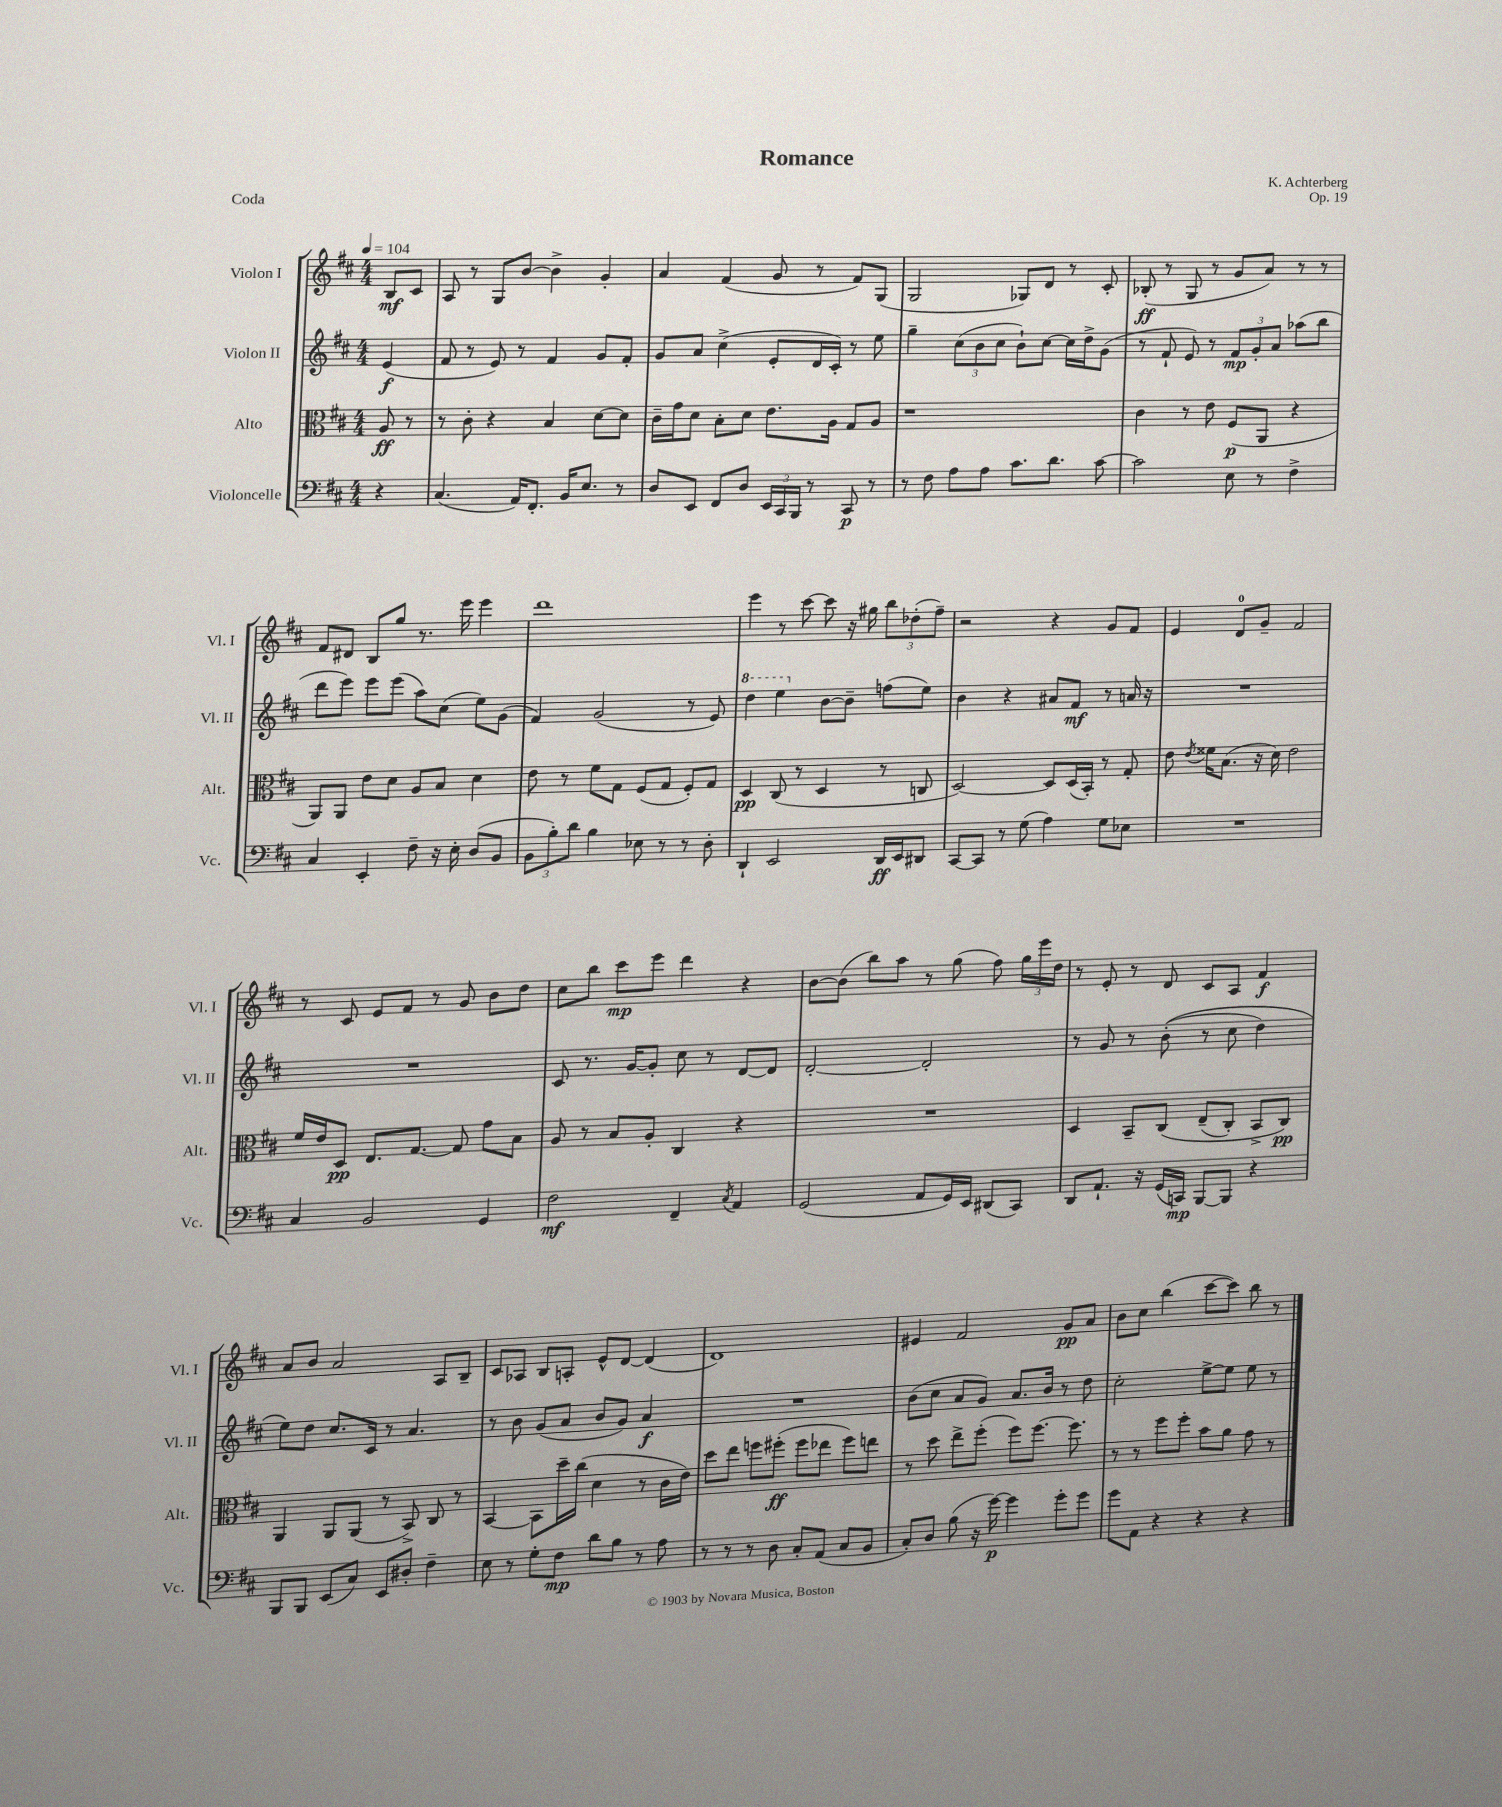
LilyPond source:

\header { title = "Romance" composer = "K. Achterberg" opus = "Op. 19" piece = "Coda" }
<<
\new StaffGroup <<
\new Staff = "s0" \with { instrumentName = "Violon I" shortInstrumentName = "Vl. I" } {
    \clef treble \key d \major \numericTimeSignature \time 4/4 \partial 4 \tempo 4 = 104
    \autoBeamOff b8[\mf cis'8] |
    a8 r8 g8[ b'8]~ b'4-> g'4-. |
    a'4 fis'4( g'8 r8 fis'8[) g8]( |
    g2 ges8[) d'8] r8 cis'8-. |
    bes8-.\ff( r8 g8 r8 g'8[ a'8]) r8 r8 |
    fis'8[ dis'8] b8[ g''8] r8. e'''16 e'''4 |
    d'''1 |
    e'''4 r8 cis'''8~ cis'''8 r16 gis''16 \tuplet 3/2 { b''8[ des''8-.( fis''8]--) } |
    r2 r4 g'8[ fis'8] |
    e'4 d'8[-0 g'8]-- fis'2 |
    r8 cis'8 e'8[ fis'8] r8 g'8 b'8[ d''8] |
    cis''8[ b''8] cis'''8[\mp e'''8] d'''4 r4 |
    b'8[~ b'8]( b''8[) a''8] r8 g''8( fis''8) \tuplet 3/2 { g''16[ e'''16 d''16] } |
    r8 e'8-. r8 d'8 cis'8[ a8] fis'4\f |
    a'8[ b'8] a'2 a8[ b8]-- |
    cis'8[ aes8] b8[ a8]-. e'8[-^ d'8]~ d'4( |
    d'1) |
    eis'4 fis'2 g'8[\pp a'8] |
    b'8[ cis''8] b''4( cis'''8[~ cis'''8]) b''8 r8 \bar "|." |
}
\new Staff = "s1" \with { instrumentName = "Violon II" shortInstrumentName = "Vl. II" } {
    \clef treble \key d \major \numericTimeSignature \time 4/4 \partial 4
    \autoBeamOff e'4\f( |
    fis'8 r8 e'8) r8 fis'4 g'8[ fis'8]-. |
    g'8[ a'8] cis''4->( e'8[-. d'16 cis'16]-.) r8 e''8 |
    g''4-- \tuplet 3/2 { cis''8[( b'8 cis''8] } b'8[-!) cis''8]~ cis''16[ d''16-> g'8]( |
    r8 fis'8-! e'8) r8 \tuplet 3/2 { fis'8[\mp g'8-. a'8] } aes''8[( b''8] |
    d'''8[ e'''8]) e'''8[ e'''8]( a''8[) cis''8]( e''8[) g'8]( |
    fis'4) g'2( r8 e'8) |
    \ottava #1 d'''4 e'''4 \ottava #0 b'8[~ b'8]-- f''8[( e''8]) |
    b'4 r4 ais'8[ fis'8]\mf r8 a'16 r16 |
    R1 |
    R1 |
    cis'8 r8. g'16[~ g'8]-. cis''8 r8 d'8[~ d'8] |
    d'2~-. d'2-. |
    r8 g'8 r8 b'8-.(\( r8 cis''8 d''4) |
    e''8[\) d''8] cis''8.[ cis'16] r8 a'4. |
    r8 b'8 g'8[( a'8] b'8[ g'8]) a'4\f |
    R1 |
    b'8[( cis''8] a'8[ g'8]) a'8.[ b'16] r8 d''8 |
    cis''2-. e''8[~-> e''8] e''8 r8 \bar "|." |
}
\new Staff = "s2" \with { instrumentName = "Alto" shortInstrumentName = "Alt." } {
    \clef alto \key d \major \numericTimeSignature \time 4/4 \partial 4
    \autoBeamOff a8\ff r8 |
    r8 cis'8-. r4 b4 d'8[~ d'8] |
    cis'16[-- g'16 d'8] b8[-. d'8] e'8.[ a16] g8[ a8] |
    r1 |
    cis'4 r8 e'8 fis8[\p( a,8] r4 |
    a,8[) a,8] e'8[ d'8] a8[ b8] d'4 |
    e'8 r8 fis'8[ g8] fis8[( g8] fis8[-.) g8] |
    d4\pp cis8( r8 d4 r8 c8 |
    d2~) d8[ d16( b,16]-.) r8 g8-. |
    e'8 \acciaccatura { e'8 } fisis'16[ b8.]( r16 d'16) e'2 |
    fis'16[ e'16 d8]\pp e8.[ g8.]~ g8 g'8[ b8] |
    a8 r8 b8[ a8]-. cis4 r4 |
    R1 |
    d4 b,8[-- cis8]\( e8[--( cis8]-.) b,8[-> cis8]\pp\) |
    a,4 a,8[ a,8]( r8 b,8->) cis8 r8 |
    b,4~ b,8[ d''16-- cis''16]( d'4 r8 cis'16[ e'16]) |
    d''8[ e''8] f''8[ fis''8]-.\ff( fis''8[ ees''8] fis''8[) e''8] |
    r8 d''8 e''8[-> fis''8]-.( fis''8[) fis''8.]~ fis''8. |
    r8 r8 fis''8[ fis''8]-. b'8[ a'8] g'8 r8 \bar "|." |
}
\new Staff = "s3" \with { instrumentName = "Violoncelle" shortInstrumentName = "Vc." } {
    \clef bass \key d \major \numericTimeSignature \time 4/4 \partial 4
    \autoBeamOff r4 |
    cis4.( a,16[) fis,8.]-. b,16[ e8.] r8 |
    d8[ e,8] fis,8[ d8] \tuplet 3/2 { e,16[ cis,16 b,,16] } r8 cis,8\p r8 |
    r8 fis8 a8[ a8] cis'8.[ d'8.] cis'8~ |
    cis'2 e8 r8 fis4-> |
    cis4 e,4-. fis8-- r16 e16-. d8[( b,8] |
    \tuplet 3/2 { b,8[ b8-.) d'8] } b4 ees8 r8 r8 d8-. |
    d,4-! e,2 d,16[\ff e,16 dis,8] |
    cis,8[~ cis,8] r8 g8( a4) g8[ ees8] |
    R1 |
    cis4 b,2 g,4 |
    fis2\mf fis,4-- \acciaccatura { cis8 } a,4 |
    g,2( a,8[ g,16) e,16] dis,8[( cis,8]) |
    d,8[ a,8.]-! r16 g,16[( c,16]\mp) b,,8[~ b,,8] r4 |
    b,,8[ b,,8] e,8[( cis8]) e,8[ dis8]-. fis4-- |
    e8 r8 g8[-. fis8]\mp d'8[ b8] r8 a8 |
    r8 r8 r8 d8 cis8[-. a,8]( cis8[ b,8] |
    cis8[-.) d8] b8( r16 g'16~\p) g'4 g'8[-. g'8] |
    g'8[ a,8] r4 r4 r4 \bar "|." |
}
>>
>>
\layout { \context { \Score \remove "Bar_number_engraver" } }
